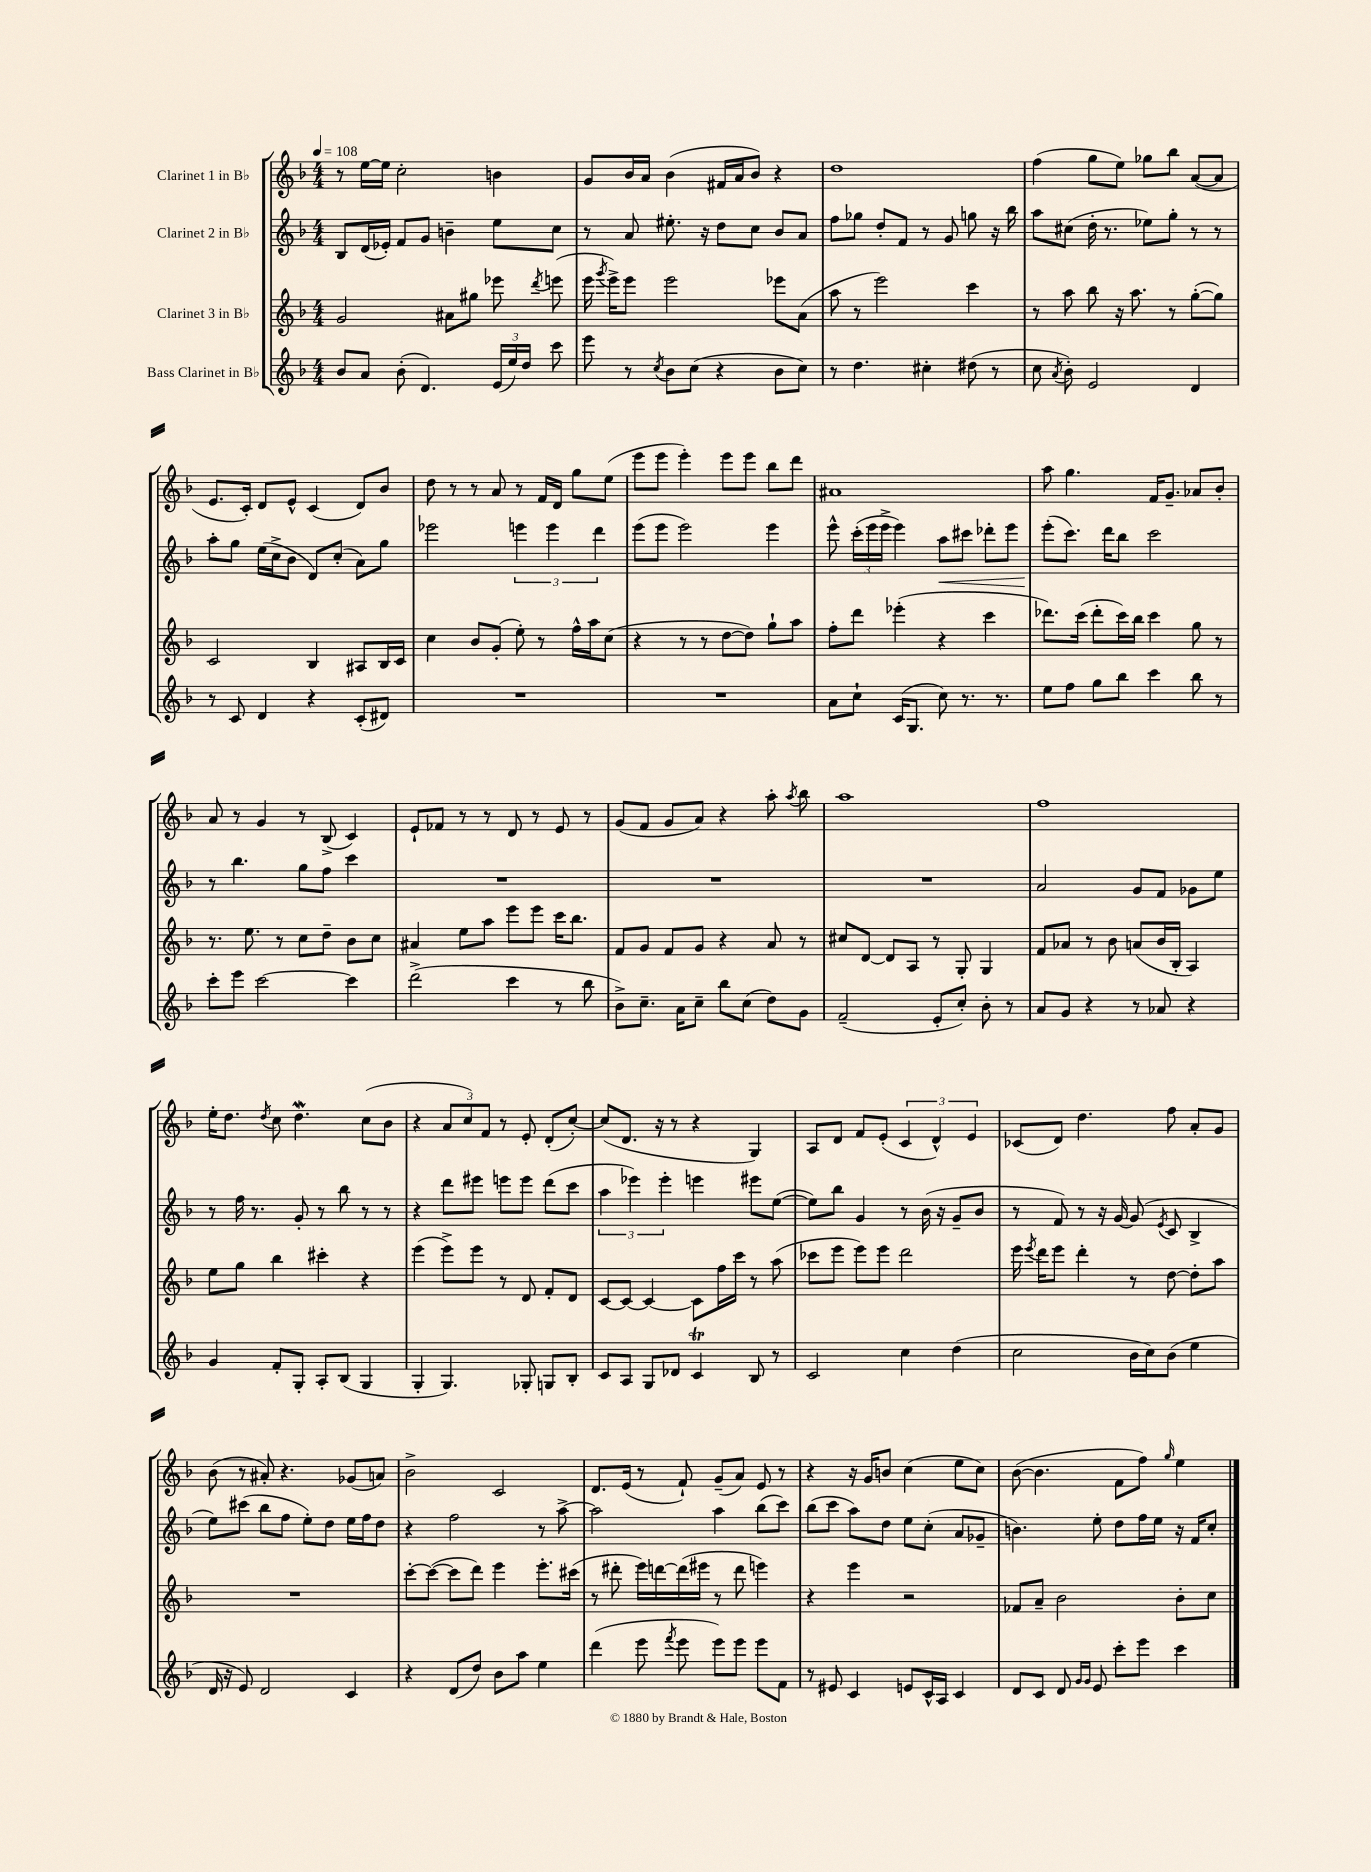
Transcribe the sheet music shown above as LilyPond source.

<<
\new StaffGroup <<
\new Staff = "s0" \with { instrumentName = "Clarinet 1 in Bb" } {
    \clef treble \key f \major \numericTimeSignature \time 4/4 \tempo 4 = 108
    \autoBeamOff r8 e''16[~ e''16] c''2-. b'4 |
    g'8[ bes'16 a'16] bes'4( fis'16[ a'16 bes'8]) r4 |
    d''1 |
    f''4( g''8[ e''8]) ges''8[ bes''8] a'8[~( a'8] |
    e'8.[ c'16]-.) d'8[ e'8]-^ c'4( d'8[) bes'8] |
    d''8 r8 r8 a'8 r8 f'16[ d'16] g''8[ e''8]( |
    e'''8[ e'''8] e'''4-.) e'''8[ e'''8] bes''8[ d'''8] |
    ais'1 |
    a''8 g''4. f'16[ g'8.]-- aes'8[ bes'8]-. |
    a'8 r8 g'4 r8 bes8->( c'4) |
    e'8[-! fes'8] r8 r8 d'8 r8 e'8 r8 |
    g'8[( f'8] g'8[ a'8]) r4 a''8-. \acciaccatura { a''8 } bes''8 |
    a''1 |
    f''1 |
    e''16[-. d''8.] \acciaccatura { d''8 } c''8 d''4.\mordent c''8[( bes'8] |
    r4 \tuplet 3/2 { a'8[ c''8) f'8] } r8 e'8-. d'8[-.( c''8]~-.) |
    c''8[( d'8.] r16 r8 r4 g4) |
    a8[ d'8] f'8[ e'8]-.( \tuplet 3/2 { c'4 d'4-^) e'4 } |
    ces'8[( d'8]) d''4. f''8 a'8[-. g'8] |
    bes'8( r8 ais'8-.) r4. ges'8[( a'8]) |
    bes'2-> c'2 |
    d'8.[ e'16]( r8 f'8-!) g'8[--( a'8]) e'8 r8 |
    r4 r16 g'16[ b'8] c''4( e''8[ c''8]) |
    bes'8~( bes'4. f'8[ f''8]) \grace { g''16 } e''4 \bar "|." |
}
\new Staff = "s1" \with { instrumentName = "Clarinet 2 in Bb" } {
    \clef treble \key f \major \numericTimeSignature \time 4/4
    \autoBeamOff bes8[ d'16( ees'16]-.) f'8[ g'8] b'4-- e''8[ c''8] |
    r8 a'8 eis''8.-. r16 d''8[ c''8] bes'8[ a'8] |
    f''8[ ges''8] d''8[-. f'8] r8 g'8 g''8 r16 bes''16 |
    a''8[ cis''8]( d''16-. r8. ees''8[) g''8]-. r8 r8 |
    a''8[-. g''8] e''16[( c''16-> bes'8] d'8[) c''8]-.( a'8[) g''8] |
    ees'''2 \tuplet 3/2 { e'''4 e'''4 d'''4 } |
    e'''8[( e'''8] e'''2) e'''4 |
    e'''8-^ \tuplet 3/2 { c'''16[-.( e'''16 e'''16]-> } e'''4) a''8[\< cis'''8] des'''8[-. e'''8] |
    e'''8[-.\!( c'''8.]) d'''16[ bes''8] c'''2 |
    r8 bes''4. g''8[ f''8] c'''4 |
    R1 |
    R1 |
    R1 |
    a'2 g'8[ f'8] ges'8[ e''8] |
    r8 f''16 r8. g'8-. r8 bes''8 r8 r8 |
    r4 d'''8[ eis'''8] e'''8[ e'''8] d'''8[( c'''8] |
    \tuplet 3/2 { a''4 ees'''4) ees'''4-. } e'''4 eis'''8[ e''8]~( |
    e''8[) bes''8] g'4 r8 bes'16( r16 g'8[-- bes'8] |
    r8 f'8) r8 r16 g'16~ g'8( \acciaccatura { e'8 } c'8 bes4-> |
    e''8[) cis'''8]( bes''8[ f''8] e''8[-.) d''8] e''16[ f''16 d''8] |
    r4 f''2 r8 a''8~-> |
    a''2 a''4 bes''8[( c'''8]) |
    bes''8[( c'''8] a''8[) d''8] e''8[ c''8]-.( a'8[ ges'8]-- |
    b'4.) e''8-. d''8[ f''16 e''16] r16 f'16[ c''8]-. \bar "|." |
}
\new Staff = "s2" \with { instrumentName = "Clarinet 3 in Bb" } {
    \clef treble \key f \major \numericTimeSignature \time 4/4
    \autoBeamOff g'2 ais'8[ gis''8] ees'''8 \acciaccatura { d'''8 } e'''8( |
    e'''16 \acciaccatura { g'''8 } e'''16[->) e'''8] e'''2 ees'''8[ a'8]( |
    a''8 r8 e'''2) c'''4 |
    r8 a''8 bes''8 r16 a''8. r8 g''8[~-.( g''8]) |
    c'2 bes4 ais8[ bes16 c'16] |
    c''4 bes'8[ g'8]-.( e''8-.) r8 f''16[-^ a''16 c''8]( |
    r4 r8 r8 d''8[~ d''8]) g''8[-! a''8] |
    f''8[-. d'''8] ees'''4-.( r4 c'''4 |
    des'''8.[) c'''16]( des'''8[-. c'''16) bes''16] c'''4 g''8 r8 |
    r8. e''8. r8 c''8[ d''8]-- bes'8[ c''8] |
    ais'4 e''8[ a''8] e'''8[ e'''8] c'''16[ bes''8.] |
    f'8[ g'8] f'8[ g'8] r4 a'8 r8 |
    cis''8[ d'8]~ d'8[ a8] r8 g8-. g4 |
    f'8[ aes'8] r8 bes'8 a'8[( bes'16 bes16]-. a4) |
    e''8[ g''8] bes''4 cis'''4-. r4 |
    e'''4( e'''8[->) e'''8] r8 d'8 f'8[-. d'8] |
    c'8[~ c'8]~ c'4~ c'8[ f''16 c'''16] r8 a''8( |
    ces'''8[ e'''8] e'''8[) e'''8] d'''2 |
    e'''16 \acciaccatura { e'''8 } d'''16[ e'''8] d'''4-. r8 d''8~ d''8[-. a''8] |
    R1 |
    c'''8[~-. c'''8]~( c'''8[ d'''8]) e'''4 e'''8.[-. cis'''16]( |
    r8 dis'''8-. e'''16[) d'''16~ d'''16( eis'''16] r8 d'''8 e'''4) |
    r4 e'''4 r2 |
    fes'8[ a'8]-- bes'2 bes'8[-. c''8] \bar "|." |
}
\new Staff = "s3" \with { instrumentName = "Bass Clarinet in Bb" } {
    \clef treble \key f \major \numericTimeSignature \time 4/4
    \autoBeamOff bes'8[ a'8] bes'8-.( d'4.) \tuplet 3/2 { e'16[( e''16) d''16] } c'''8 |
    e'''8 r8 \acciaccatura { c''8 } bes'8[ c''8]( r4 bes'8[ c''8]) |
    r8 d''4. cis''4-. dis''8( r8 |
    c''8 \acciaccatura { a'8 } bes'8-.) e'2 d'4 |
    r8 c'8 d'4 r4 c'8[-.( dis'8]) |
    R1 |
    R1 |
    a'8[ c''8]-! c'16[( g8.] c''8) r8. r8. |
    e''8[ f''8] g''8[ bes''8] c'''4 bes''8 r8 |
    c'''8[-. e'''8] c'''2~ c'''4 |
    d'''2->( c'''4 r8 bes''8 |
    bes'8[->) c''8.]-- a'16[ c''8]-- bes''8[ c''8]( d''8[) g'8] |
    f'2--( e'8[-. c''8]-.) bes'8-. r8 |
    a'8[ g'8] r4 r8 aes'8 r4 |
    g'4 f'8[-. g8]-. a8[-. bes8]( g4 |
    g4-. g4.) ges8-. g8[ bes8]-. |
    c'8[ a8] g8[ des'8] c'4\trill bes8 r8 |
    c'2 c''4 d''4( |
    c''2 bes'16[ c''16) bes'8]( e''4 |
    d'16 r16 e'8) d'2 c'4 |
    r4 d'8[( d''8]) bes'8[ a''8] e''4 |
    d'''4( e'''8 \acciaccatura { f'''8 } e'''8 e'''8[) e'''8] e'''8[ f'8] |
    r8 eis'8 c'4 e'8[ c'16-^ a16] c'4 |
    d'8[ c'8] d'8 \grace { g'16[ g'16] } e'8 c'''8[-. e'''8] c'''4 \bar "|." |
}
>>
>>
\layout { \context { \Score \remove "Bar_number_engraver" } }
